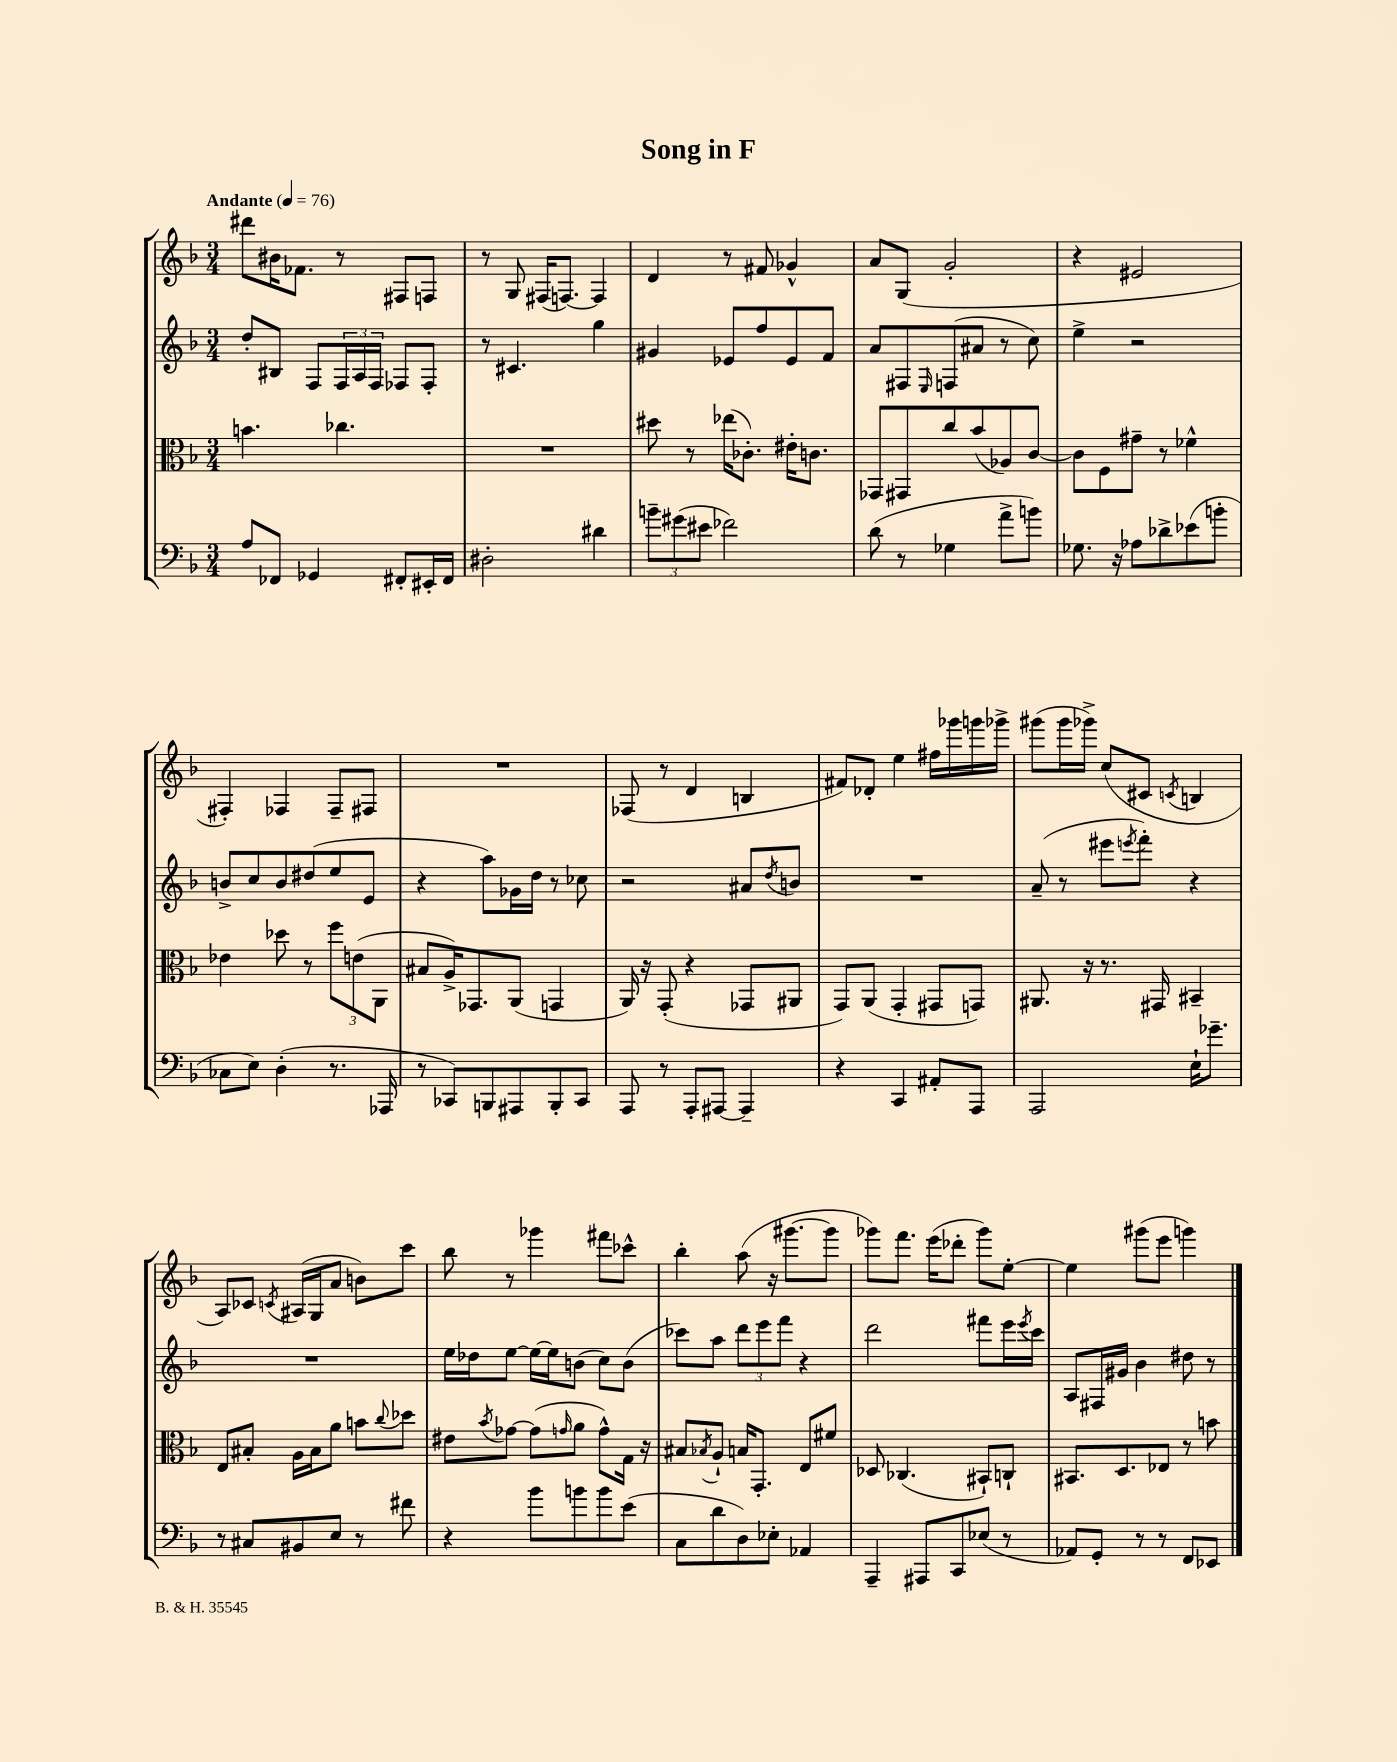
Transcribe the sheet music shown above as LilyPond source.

\header { title = "Song in F" }
<<
\new StaffGroup <<
\new Staff = "s0" {
    \clef treble \key f \major \numericTimeSignature \time 3/4 \tempo "Andante" 4 = 76
    dis'''8 bis'16 fes'8. r8 fis8 f8 |
    r8 g8 fis16( f8.~) f4 |
    d'4 r8 fis'8 ges'4-^ |
    a'8 g8( g'2-. |
    r4 eis'2 |
    fis4-.) fes4 fes8-- fis8 |
    R2. |
    fes8( r8 d'4 b4 |
    fis'8) des'8-. e''4 fis''16 ges'''16 g'''16 ges'''16-> |
    gis'''8( gis'''16 ges'''16->) c''8( cis'8 \acciaccatura { c'8 } b4 |
    a8) ces'8 \acciaccatura { c'8 } ais16( g16 a'8 b'8) c'''8 |
    bes''8 r8 ges'''4 fis'''8 ces'''8-^ |
    bes''4-. a''8( r16 gis'''8.~ gis'''8 |
    ges'''8) f'''8. e'''16( des'''8-. ges'''8) e''8~-. |
    e''4 gis'''8( e'''8 g'''4) \bar "|." |
}
\new Staff = "s1" {
    \clef treble \key f \major \numericTimeSignature \time 3/4
    d''8-. bis8 f8 \tuplet 3/2 { f16 a16 f16 } fes8 fes8-. |
    r8 cis'4. g''4 |
    gis'4 ees'8 f''8 ees'8 f'8 |
    a'8 fis8 \grace { e16 } f8( ais'8 r8 c''8) |
    e''4-> r2 |
    b'8-> c''8 b'8 dis''8( e''8 e'8 |
    r4 a''8) ges'16 d''16 r8 ces''8 |
    r2 ais'8 \acciaccatura { d''8 } b'8 |
    R2. |
    a'8--( r8 eis'''8 \acciaccatura { e'''8 } f'''8-.) r4 |
    R2. |
    e''16 des''16 e''8~ e''16~ e''16 b'8( c''8) b'8( |
    ces'''8) a''8 \tuplet 3/2 { d'''8 e'''8 f'''8 } r4 |
    d'''2 fis'''8 e'''16 \acciaccatura { e'''8 } c'''16 |
    a8 fis16 gis'16 bes'4 dis''8 r8 \bar "|." |
}
\new Staff = "s2" {
    \clef alto \key f \major \numericTimeSignature \time 3/4
    b'4. ces''4. |
    R2. |
    dis''8 r8 ees''16( ces'8.-.) eis'16-. c'8. |
    ges,8 gis,8 c''8 bes'8( aes8) c'8~ |
    c'8 f8 gis'8-- r8 fes'4-^ |
    ees'4 des''8 r8 \tuplet 3/2 { f''8 e'8( a,8 } |
    bis8 a16->) ges,8. a,8( g,4 |
    a,16) r16 g,8-.( r4 ges,8 ais,8 |
    g,8) a,8( g,4-. gis,8 g,8) |
    ais,8. r16 r8. gis,16 bis,4-- |
    e8 bis8-. a16 bis16 a'8 b'8 \appoggiatura { c''8 } des''8 |
    eis'8 \acciaccatura { bes'8 } ges'8~ ges'8( \grace { g'16 } a'8 g'8-^) g16 r16 |
    bis8 \acciaccatura { bes8 } a8-! b16 g,8.-. e8 fis'8 |
    des8 ces4.( bis,8-!) c8-! |
    bis,8. d8. ees8 r8 b'8 \bar "|." |
}
\new Staff = "s3" {
    \clef bass \key f \major \numericTimeSignature \time 3/4
    a8 fes,8 ges,4 fis,8-. eis,16-. fis,16 |
    dis2-. dis'4 |
    \tuplet 3/2 { b'8-- gis'8( eis'8 } fes'2) |
    d'8( r8 ges4 a'8-> b'8) |
    ges8. r16 aes8 des'8-> ees'8( b'8-. |
    ces8 e8) d4-.( r8. aes,,16 |
    r8 ces,8) b,,8 ais,,8 b,,8-. ces,8 |
    a,,8 r8 a,,8-. ais,,8~ ais,,4-- |
    r4 c,4 ais,8-. a,,8 |
    a,,2 e16-! ges'8.-- |
    r8 cis8 bis,8 e8 r8 fis'8 |
    r4 bes'8 b'8 b'8 e'8( |
    c8 d'8 d8) ees8-. aes,4 |
    a,,4-- ais,,8 c,8 ees8( r8 |
    aes,8) g,8-. r8 r8 f,8 ees,8 \bar "|." |
}
>>
>>
\layout { \context { \Score \remove "Bar_number_engraver" } }
